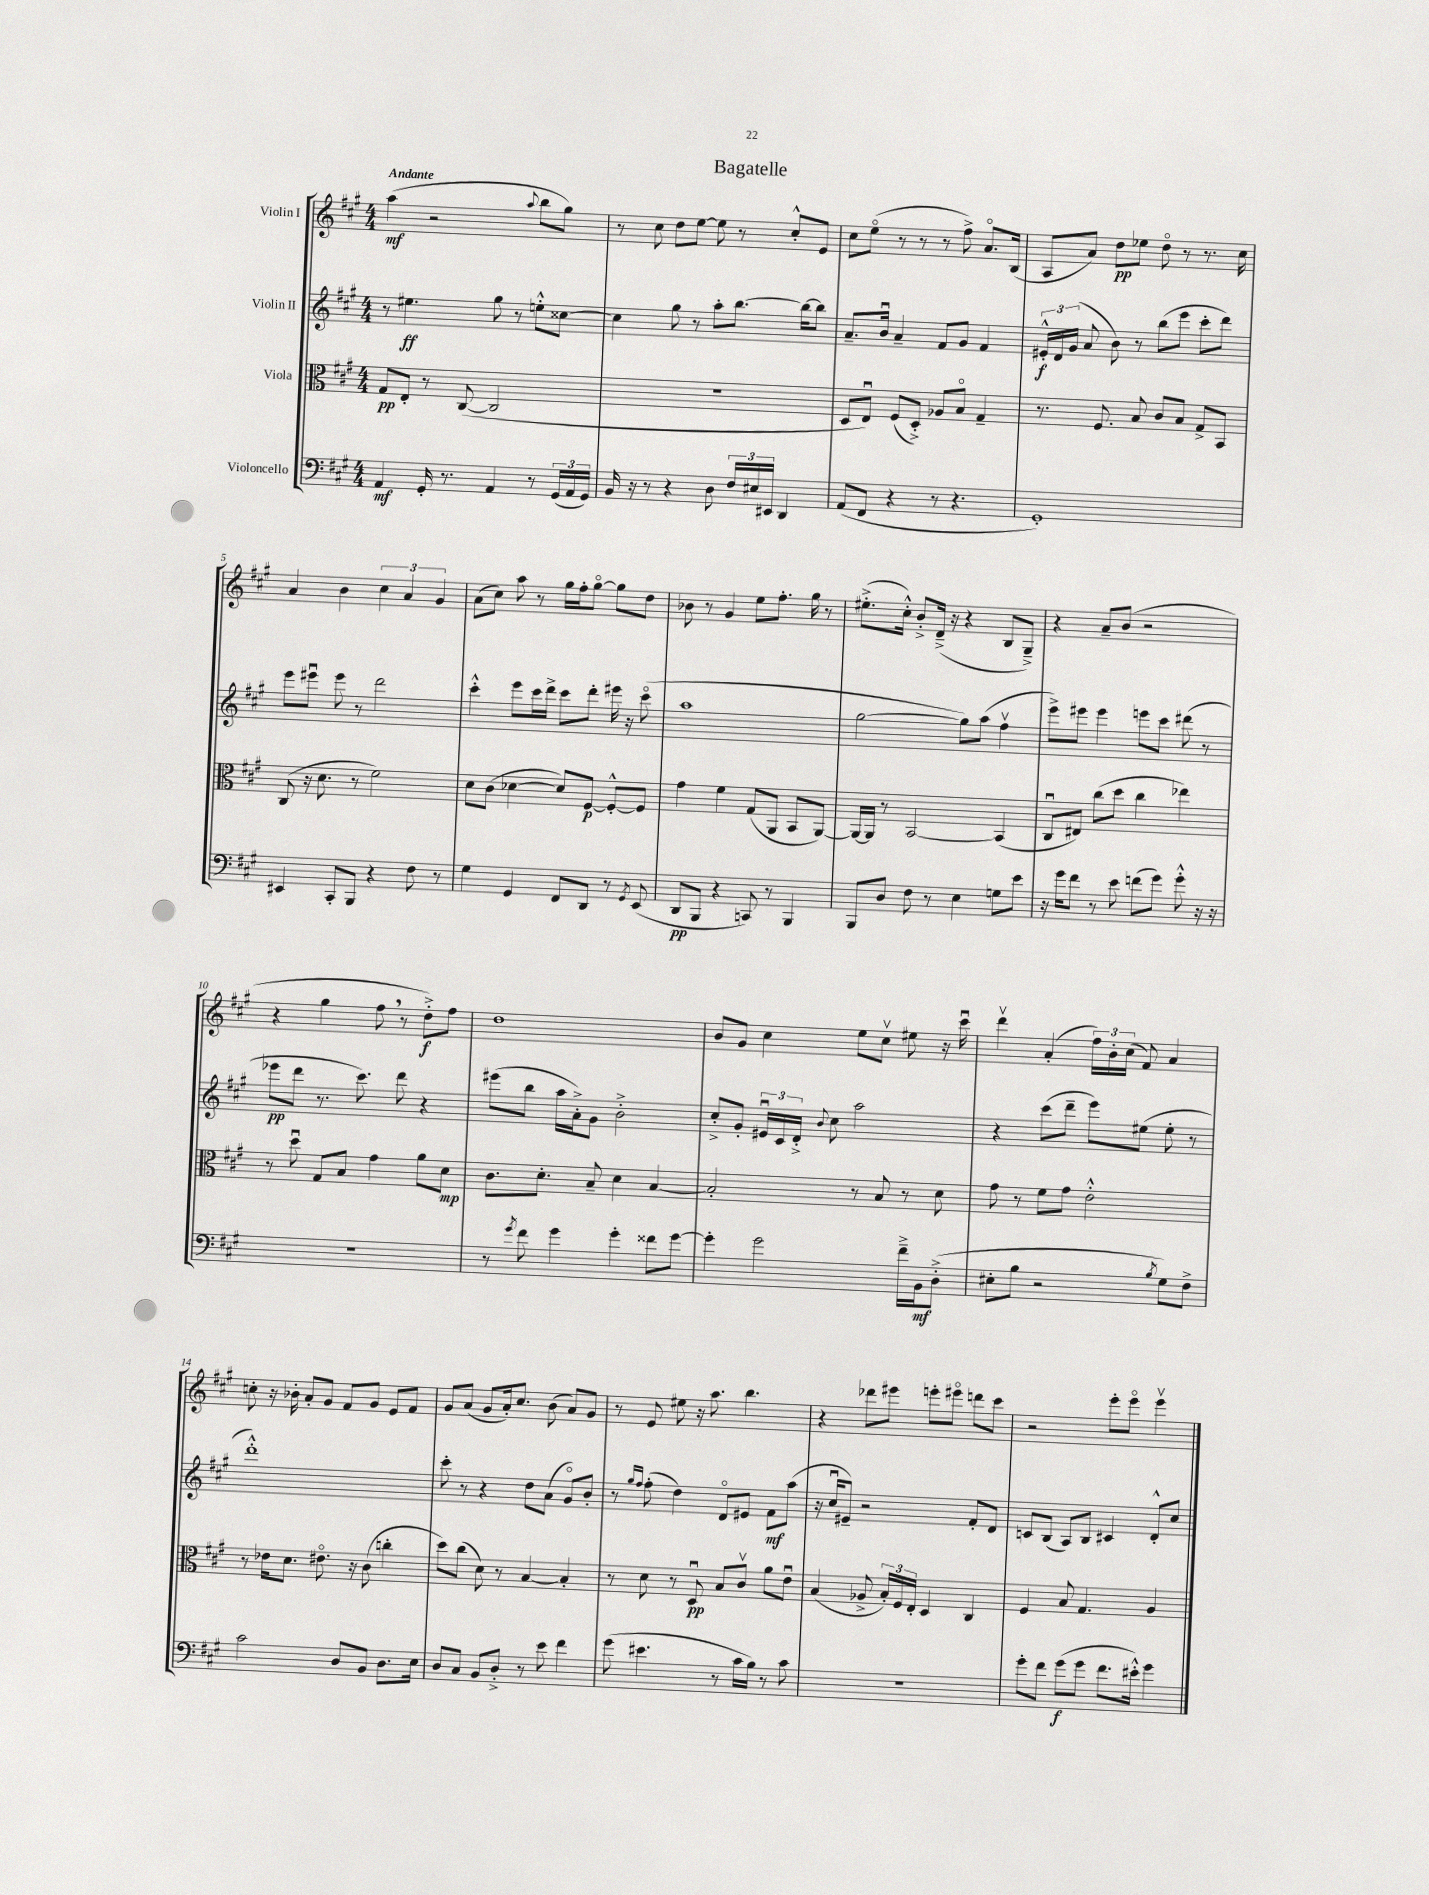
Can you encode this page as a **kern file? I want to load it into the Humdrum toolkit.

**kern	**kern	**kern	**kern
*staff4	*staff3	*staff2	*staff1
*clefF4	*clefC3	*clefG2	*clefG2
*k[f#c#g#]	*k[f#c#g#]	*k[f#c#g#]	*k[f#c#g#]
*M4/4	*M4/4	*M4/4	*M4/4
4AA	8G#	8r	(4aa
.	8E'	4.ee#	.
16GG#'	8r	.	2r
8.r	.	.	.
.	([8C#	.	.
4AA	2C#]	8gg#	.
.	.	8r	.
.	.	.	8qqaa
8r	.	8ee'^^	8bb
(24GG#	.	[8cc##	8gg#)
24AA	.	.	.
24GG#)	.	.	.
=	=	=	=
16BB	1r	4cc##]	8r
16r	.	.	.
8r	.	.	8cc#
4r	.	8gg#	8dd
.	.	8r	[8ee
8D	.	8aa'	8ee]
24F#	.	[8.bb	8r
24E#	.	.	.
24EE#	.	.	.
4DD	.	.	8cc#'^^
.	.	16bb_	.
.	.	8bb]	8e
=	=	=	=
(8AA	8D	8.a~	8cc#
8FF#	8Eu)	.	(8eeo
.	.	16bu	.
4r	(8F#	4a~	8r
.	8D'^)	.	8r
8r	8A-	8f#	8r
4.r	8Bo	8g#	8ff#^)
.	4G#~	4f#	8.ao
.	.	.	(16B
=	=	=	=
1GG#')	8.r	24e#'^^	8A
.	.	24d	.
.	.	(24g#	.
.	.	8a	8a)
.	8.F#	.	.
.	.	8b)	8dd
.	8B	8r	8ee-
.	8c#	(8bb	8ddo
.	8B	8eee	8r
.	8G#^	8ccc#'	8.r
.	8BB	8ddd)	.
.	.	.	16cc#
=	=	=	=
4EE#	(8C#	8eee	4a
.	16r	8eee#u	.
.	8.d	.	.
8CC#'	.	8eee#	4b
8BBB	8r	8r	.
4r	2f#)	2ddd	6cc#
.	.	.	6a
8F#	.	.	.
.	.	.	6g#
8r	.	.	.
=	=	=	=
4G#	8d	4ccc#'^^	(8a
.	(8c#	.	8cc#)
4GG#	[4d-	8eee	8aa
.	.	16ccc#	8r
.	.	16ddd^	.
8FF#	8d-])	8ccc#	16gg#
.	.	.	16ff#'
8DD	[8F#	8ddd'	[8gg#o
8r	8F#'^^_	16eee#	8gg#]
.	.	16r	.
8qGG#	.	.	.
(8EE	8F#]	(8ccc#o	8dd
=	=	=	=
8DD	4g#	1aa	8b-
8BBB	.	.	8r
4r	4f#	.	4g#
8CC)	(8G#	.	8ee
8r	8AA	.	8.ff#'
4BBB	8BB	.	.
.	.	.	16gg#
.	[8AA)	.	8r
=	=	=	=
8BBB	16AA_	[2gg#	(8.ee#'^
.	16AA]	.	.
8D	8r	.	.
.	.	.	16cc#'^^)
8F#	[2BB	.	8b'^
8r	.	.	(16d~^
.	.	.	16r
4E	.	8gg#])	4r
.	.	(8aa	.
8G	(4BB]	4ff#v	8B
8e	.	.	8G#~^)
=	=	=	=
16r	8C#u	8eee^)	4r
16g#	.	.	.
8f#	8E#)	8eee#	.
8r	(8cc#	4eee#	8a~
8e	8dd	.	(8b
(8f	4cc#	8eee	2r
8g#)	.	8ccc#	.
8g#'^^	4ee-)	(8ddd#	.
16r	.	8r	.
16r	.	.	.
=	=	=	=
1r	8r	8eee-	4r
.	8ddu	8ddd	.
.	8G#	8.r	4gg#
.	8B	.	.
.	.	8.ccc#)	.
.	4g#	.	8ff#
.	.	8ddd	8r
.	8a	4r	8dd'^)
.	8d	.	8ff#
=	=	=	=
8r	8.c#	(8eee#	1dd
8qg#	.	.	.
8f#	.	8bb	.
.	8.d'	.	.
4g#	.	16aa	.
.	.	16a'^)	.
.	8B~	8g#	.
4g#'	4d	2b'^	.
8f##	[4B	.	.
[8g#	.	.	.
=	=	=	=
4g#']	2B']	8cc#'^	8b
.	.	8g#'	8g#
2g#	.	24e#u	4cc#
.	.	24c#	.
.	.	24d'^	.
.	.	8qqb	.
.	.	8cc#	.
.	8r	2aa	8ee
.	8B	.	8cc#v
16f#~^	8r	.	8ee#
16BB	.	.	.
(8D'^	8d	.	16r
.	.	.	16ccc#u
=	=	=	=
8E#'	8g#	4r	4dddv
8B	8r	.	.
2r	8f#	(8ccc#	(4a'
.	8g#	8ddd~	.
.	2e'^^	8eee)	24ff#)
.	.	.	24b'
.	.	.	(24cc#
.	.	(8ee#	8f#)
8qB	.	.	.
8G#)	.	8ee#'	4a
8F#^	.	8r	.
=	=	=	=
2c#	8r	1ddd'^^)	8cc'
.	16e-	.	16r
.	8.d	.	16b-'
.	.	.	8a'
.	8.e#o	.	8g#
8D	.	.	8f#
.	16r	.	.
8BB	(8c#	.	8g#
8.D	4cc'	.	8e
.	.	.	8f#
16E	.	.	.
=	=	=	=
8D	8dd)	8ccc#'	8g#
8C#	(8cc#	8r	(8a
8BB	8d)	4r	8g#
8D'^	8r	.	16a')
.	.	.	8.cc#
8r	[4B	8dd	.
8e	.	(8a	(8b
4f#	4B']	8g#o)	8a)
.	.	8b'	8g#
=	=	=	=
(8g#	8r	8r	8r
.	.	16qqgg#	.
.	.	16qqff#	.
4.e#	8d	(8ff#'	8e
.	8r	4dd)	8ee#
.	8Du	.	16r
.	.	.	8.aa
8r	8B	8do	.
16c#	8c#v	8e#	4.bb
16B)	.	.	.
8r	8a	8f#	.
8c#	8eu	(8aa	.
=	=	=	=
1r	(4B	16r	4r
.	.	16cc#u	.
.	.	8e#~)	.
.	8A-^	2r	8ddd-
.	24B')	.	8eee#
.	24F#	.	.
.	24E'	.	.
.	4D	.	8eee'
.	.	.	8eee#o
.	4C#	8f#'	8ddd
.	.	8d	8ccc#
=	=	=	=
8g#'	4F#	8c	2r
8f#	.	(8B	.
(8g#	8B	8A)	.
8g#	4.G#	8B	.
8.f#	.	4c#	8eee'
.	.	.	8eeeo
16e#'^^)	.	.	.
4g#	4A	8d'^^	4eeev
.	.	8cc#	.
==	==	==	==
*-	*-	*-	*-
